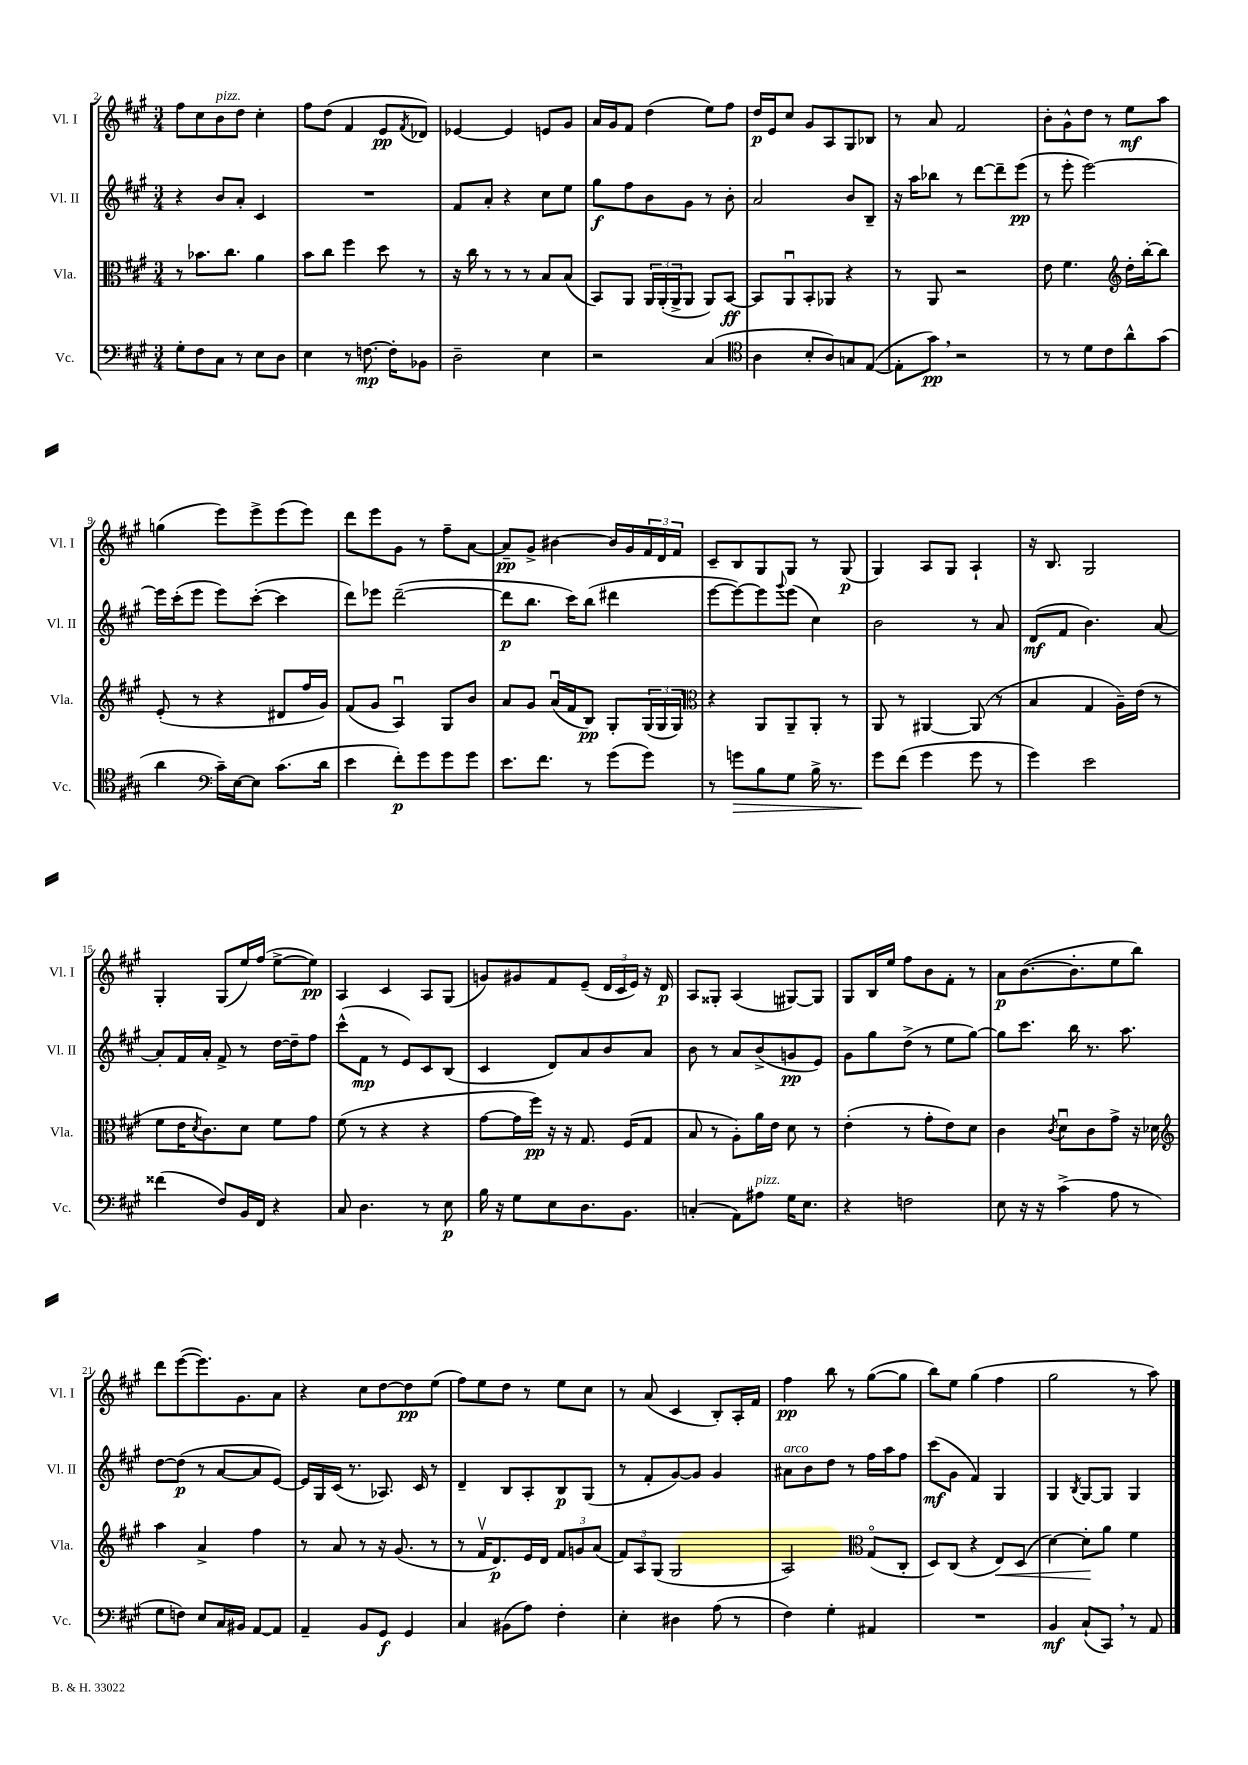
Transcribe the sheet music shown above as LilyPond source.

<<
\new StaffGroup <<
\new Staff = "s0" \with { instrumentName = "Vl. I" shortInstrumentName = "Vl. I" } {
    \clef treble \key a \major \numericTimeSignature \time 3/4
    fis''8 cis''8 b'8^\markup { \italic "pizz." } d''8 cis''4-. |
    fis''8 d''8( fis'4 e'8\pp \acciaccatura { fis'8 } des'8) |
    ees'4~ ees'4 e'8 gis'8 |
    a'16 gis'16 fis'8 d''4( e''8) fis''8 |
    d''16\p e'16 cis''8 gis'8 a8 gis8 bes8 |
    r8 a'8 fis'2 |
    b'8-. gis'8-^ d''8 r8 e''8\mf a''8 |
    g''4( e'''8) e'''8-> e'''8( e'''8) |
    d'''8 e'''8 gis'8 r8 fis''8-- a'8~ |
    a'8--\pp gis'8-> bis'4~ bis'16 gis'16 \tuplet 3/2 { fis'16 d'16 fis'16 } |
    cis'8-- b8 gis8 gis8 r8 gis8\p( |
    gis4) a8 gis8 a4-! |
    r16 b8. gis2 |
    gis4-. gis8( e''16) fis''16( e''8~-> e''8\pp) |
    a4 cis'4 a8 gis8( |
    g'8) gis'8 fis'8 e'8--( \tuplet 3/2 { d'16 cis'16 e'16) } r16 d'16\p |
    a8 gisis8-. a4( gis8~) gis8 |
    gis8 b16 e''16 fis''8 b'8 fis'8-. r8 |
    a'8\p b'8.~( b'8.-. e''8 b''8) |
    d'''8 e'''8~( e'''8.) gis'8. a'8 |
    r4 cis''8 d''8~ d''8\pp e''8( |
    fis''8) e''8 d''8 r8 e''8 cis''8 |
    r8 a'8( cis'4 b8-.) a16-. fis'16 |
    fis''4\pp b''8 r8 gis''8~( gis''8 |
    b''8) e''8 gis''4( fis''4 |
    gis''2 r8 a''8) \bar "|." |
}
\new Staff = "s1" \with { instrumentName = "Vl. II" shortInstrumentName = "Vl. II" } {
    \clef treble \key a \major \numericTimeSignature \time 3/4
    r4 b'8 a'8-. cis'4 |
    R2. |
    fis'8 a'8-. r4 cis''8 e''8 |
    gis''8\f fis''8 b'8 gis'8 r8 b'8-. |
    a'2 b'8 b8-- |
    r16 a''16 bes''8 r8 d'''8~ d'''8-- e'''8\pp( |
    r8 e'''8-. e'''2~) |
    e'''16 cis'''16-.( e'''8 e'''8) cis'''8~-.( cis'''4 |
    d'''8) ees'''8 d'''2~--( |
    d'''8\p b''8. cis'''16) b''8( dis'''4 |
    e'''8~ e'''8~) e'''8 \appoggiatura { gis'''8 } e'''8( cis''4) |
    b'2 r8 a'8 |
    d'8\mf( fis'8 b'4.) a'8~ |
    a'8-. fis'16 a'16-. fis'8-> r8 d''16~ d''16-- fis''8 |
    cis'''8-^( fis'8\mp r8 e'8) cis'8 b8( |
    cis'4 d'8) a'8 b'8 a'8 |
    b'8 r8 a'8 b'8->( g'8\pp e'8) |
    gis'8 gis''8 d''8->( r8 e''8 gis''8~) |
    gis''8 cis'''8. b''16 r8. a''8. |
    d''8~ d''8\p( r8 a'8~ a'8 e'8~) |
    e'16 gis16 cis'16( r8. aes8.) cis'16 r8 |
    d'4-- b8 a8-. b8\p gis8( |
    r8 fis'8-. gis'8~) gis'8 gis'4 |
    ais'8^\markup { \italic "arco" } b'8 d''8 r8 fis''16 a''16 fis''8 |
    cis'''8\mf( gis'8 fis'4) gis4 |
    gis4 \acciaccatura { b8 } gis8~ gis8 gis4 \bar "|." |
}
\new Staff = "s2" \with { instrumentName = "Vla." shortInstrumentName = "Vla." } {
    \clef alto \key a \major \numericTimeSignature \time 3/4
    r8 bes'8. cis''8. a'4 |
    b'8 cis''8 fis''4 d''8 r8 |
    r16 cis''16 r8 r8 r8 b8 b8( |
    b,8) a,8 \tuplet 3/2 { a,16 a,16-.( a,16-> } a,8 a,8) b,8~\ff |
    b,8 a,8\downbow b,8-. aes,8 r4 |
    r8 a,8 r2 |
    e'8 fis'4. \clef treble d''16-. b''16~-. b''8 |
    e'8-.( r8 r4 dis'8 fis''16 gis'16) |
    fis'8( gis'8 a4\downbow) gis8 b'8 |
    a'8 gis'8 a'16\downbow( fis'16 b8\pp) gis8-. \tuplet 3/2 { gis16( gis16 gis16) } |
    \clef alto r4 a,8 a,8-- a,8-. r8 |
    a,8 r8 ais,4~ ais,8( r8 |
    b4 gis4 a16--) e'16( r8 |
    fis'8 e'16 \acciaccatura { d'8 } cis'8.) d'8 fis'8 gis'8 |
    fis'8( r8 r4 r4 |
    gis'8~ gis'16 fis''16\pp) r16 r16 gis8. fis16( gis8 |
    b8 r8 a8-.) a'16 e'16 d'8 r8 |
    e'4-.( r8 gis'8-. e'8) d'8 |
    cis'4 \acciaccatura { cis'8 } d'8\downbow cis'8 gis'8-> r16 des'16 |
    \clef treble a''4 a'4-> fis''4 |
    r8 a'8 r8 r16 gis'8.( r8 |
    r8 fis'16\upbow d'8.\p) e'16 d'16 \tuplet 3/2 { fis'8 g'8 a'8( } |
    \tuplet 3/2 { fis'8) a8 gis8( } gis2 |
    a2) \clef alto gis8\flageolet( cis8-. |
    d8) cis8( r4 e8\<) d8( |
    d'4~) d'8-.\! a'8 fis'4 \bar "|." |
}
\new Staff = "s3" \with { instrumentName = "Vc." shortInstrumentName = "Vc." } {
    \clef bass \key a \major \numericTimeSignature \time 3/4
    gis8-. fis8 cis8 r8 e8 d8 |
    e4 r8 f8.~\mp f16-. bes,8 |
    d2-- e4 |
    r2 cis4( |
    \clef tenor a4 b8-. a8) g8 e8~( |
    e8-. gis'8\pp) \breathe r2 |
    r8 r8 d'8 cis'8 a'8-^ gis'8( |
    a'4 \clef bass cis'16--) e16~ e8 cis'8.( d'16 |
    e'4 fis'8-.\p) gis'8 gis'8 gis'8 |
    e'8. fis'8. r8 gis'8( gis'8) |
    r8 g'8\> b8 gis8 b16-> r8. |
    gis'8\! fis'8( gis'4 gis'8 r8 |
    gis'4) e'2 |
    fisis'4( fis8) b,16 fis,16 r4 |
    cis8 d4. r8 e8\p |
    b16 r16 gis8 e8 d8. b,8. |
    c4-.( a,8) ais8^\markup { \italic "pizz." } gis16 e8. |
    r4 f2 |
    e8 r16 r16 cis'4->( a8 r8 |
    gis8 f8) e8 cis16 bis,16 a,8~ a,8 |
    a,4-- b,8 gis,8\f gis,4 |
    cis4 bis,8( a8) fis4-. |
    e4-. dis4 a8( r8 |
    fis4) gis4-. ais,4 |
    R2. |
    b,4\mf cis8-!( cis,8) \breathe r8 a,8 \bar "|." |
}
>>
>>
\layout { \context { \Score currentBarNumber = #2 } }
